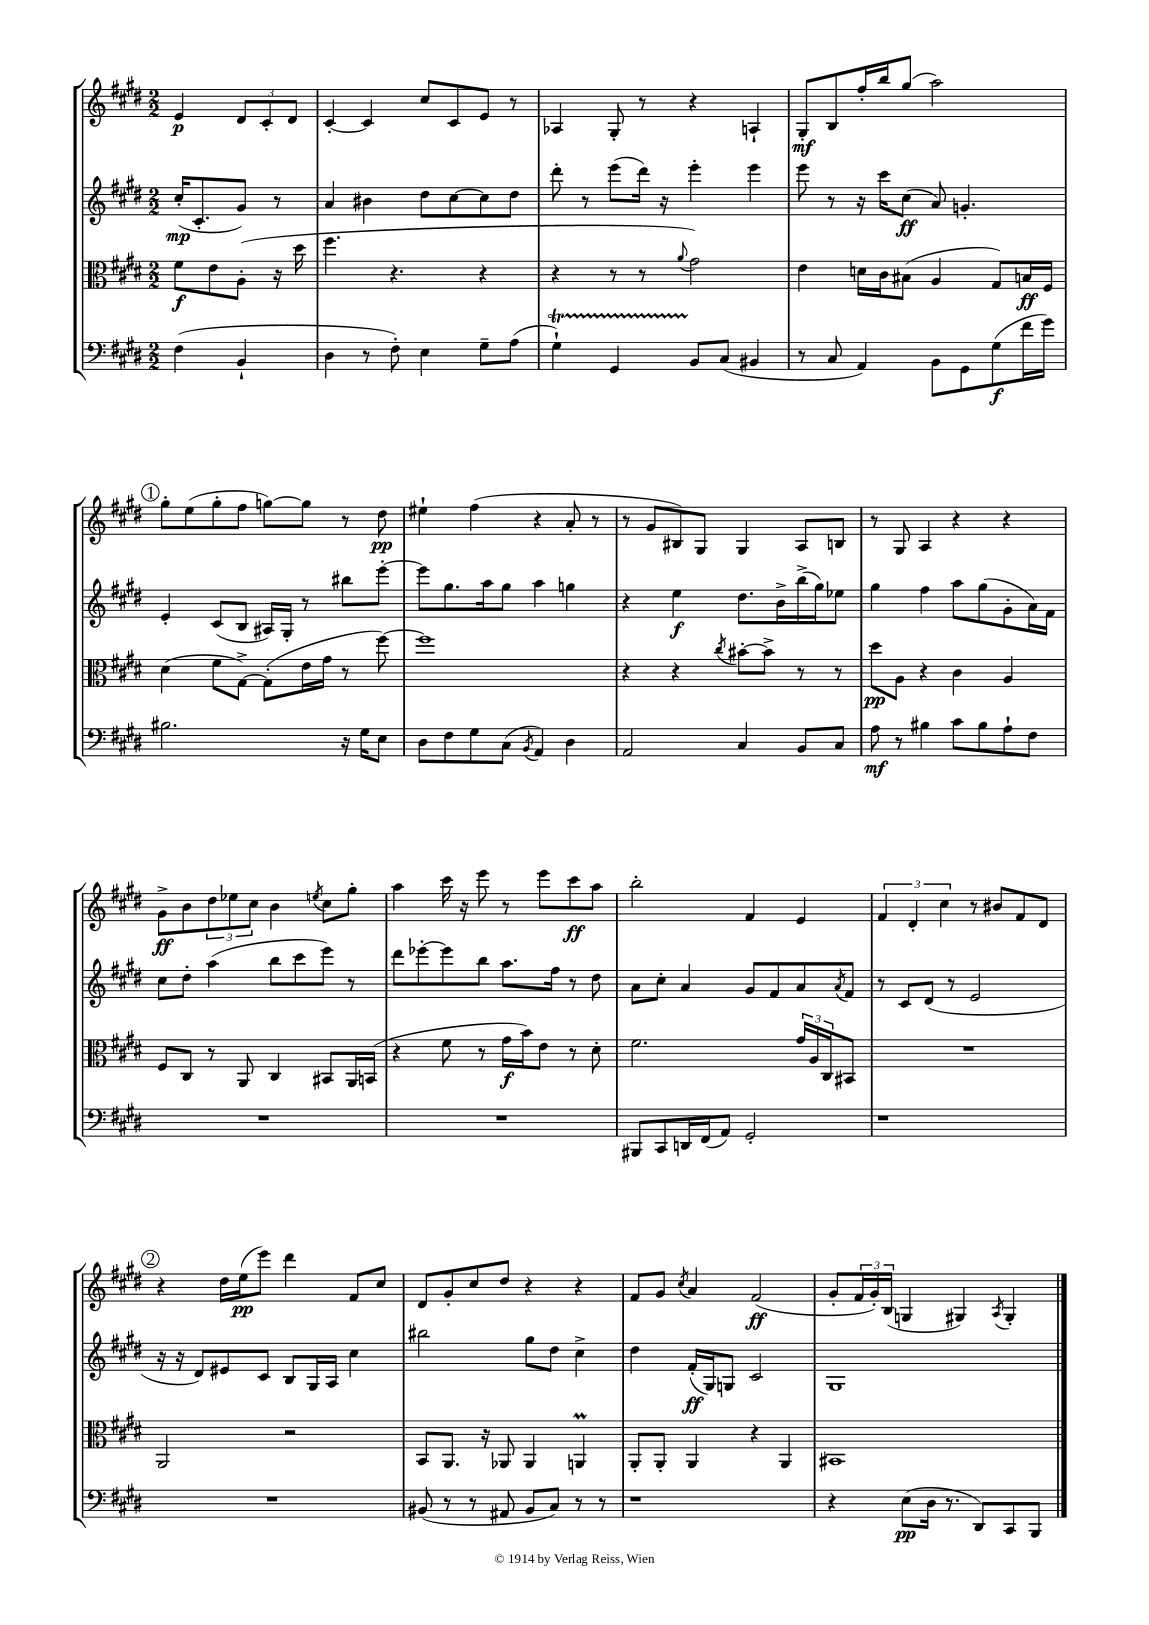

**kern	**kern	**kern	**kern
*staff4	*staff3	*staff2	*staff1
*clefF4	*clefC3	*clefG2	*clefG2
*k[f#c#g#d#]	*k[f#c#g#d#]	*k[f#c#g#d#]	*k[f#c#g#d#]
*M2/2	*M2/2	*M2/2	*M2/2
(4F#	8f#	(16cc#'	4e
.	.	8.c#'	.
.	8e	.	.
4BB`	(8A'	8g#)	12d#
.	.	.	12c#'
.	16r	8r	.
.	.	.	12d#
.	16dd#	.	.
=	=	=	=
4D#	4.ff#	4a	[4c#'
8r	.	4b#	4c#]
8F#')	4.r	.	.
4E	.	8dd#	8cc#
.	.	[8cc#	8c#
8G#~	4r	8cc#]	8e
(8A	.	8dd#	8r
=	=	=	=
4G#`)	4r	8ddd#'	4A-
.	.	8r	.
4GG#	8r	(8eee	8G#'
.	8r	16ddd#)	8r
.	.	16r	.
.	8qqa	.	.
8BB	2g#)	4eee'	4r
(8C#	.	.	.
4BB#	.	4eee	4A`
=	=	=	=
8r	4e	8eee	8G#'
8C#	.	8r	8B
4AA)	16d	16r	16ff#'
.	16c#	16ccc#	16bb
.	(8B#	(8cc#	(8gg#
8BB	4A	8a)	2aa)
8GG#	.	4.g'	.
(8G#	8G#)	.	.
16f#	16B	.	.
16g#)	16F#	.	.
=	=	=	=
2.B#	(4d#	4e'	8gg#'
.	.	.	(8ee
.	8f#	(8c#	8gg#'
.	[8G#^)	8B	8ff#
.	(8G#']	16A#)	[8gg)
.	.	16G#'	.
.	16e	8r	8gg]
.	16g#	.	.
16r	8r	8bb#	8r
16G#	.	.	.
8E	[8ff#)	[8eee'	8dd#
=	=	=	=
8D#	1ff#]	8eee]	4ee#`
8F#	.	8.gg#	.
8G#	.	.	(4ff#
.	.	16aa	.
(8C#	.	8gg#	.
8qBB	.	.	.
4AA)	.	4aa	4r
4D#	.	4gg	8a'
.	.	.	8r
=	=	=	=
2AA	4r	4r	8r
.	.	.	8g#
.	4r	4ee	8B#)
.	.	.	8G#
.	8qcc#	.	.
4C#	[8b#'	8.dd#	4G#
.	8b#^]	.	.
.	.	16b^	.
8BB	8r	(16bb^	8A
.	.	16gg#)	.
8C#	8r	8ee-	8B
=	=	=	=
8A	8dd#	4gg#	8r
8r	8A	.	8G#
4B#	4r	4ff#	4A
8c#	4c#	8aa	4r
8B#	.	(8gg#	.
8A`	4A	8g#'	4r
8F#	.	16a)	.
.	.	16f#	.
=	=	=	=
1r	8F#	8cc#	8g#^
.	8C#	8dd#'	8b
.	8r	(4aa	12dd#
.	.	.	12ee-
.	8AA	.	.
.	.	.	12cc#
.	4C#	8bb	4b
.	.	8ccc#	.
.	.	.	8qee
.	8BB#	8eee)	8cc#
.	16AA	8r	8gg#'
.	(16BB	.	.
=	=	=	=
1r	4r	8ddd#	4aa
.	.	[8eee-'	.
.	8f#	8eee-]	16ccc#
.	.	.	16r
.	8r	8bb	8eee
.	16g#	8.aa	8r
.	16b)	.	.
.	8e	.	8eee
.	.	16ff#	.
.	8r	8r	8ccc#
.	8d#'	8dd#	8aa
=	=	=	=
8BBB#	2.f#	8a	2bb'
8CC#	.	8cc#'	.
16DD	.	4a	.
(16FF#	.	.	.
8AA)	.	.	.
2GG#'	.	8g#	4f#
.	.	8f#	.
.	24g#	8a	4e
.	24A	.	.
.	24C#	.	.
.	.	8qa	.
.	8BB#	8f#	.
=	=	=	=
1r	1r	8r	6f#
.	.	8c#	.
.	.	.	6d#'
.	.	(8d#	.
.	.	.	6cc#
.	.	8r	.
.	.	2e	8r
.	.	.	8b#
.	.	.	8f#
.	.	.	8d#
=	=	=	=
1r	2AA	16r	4r
.	.	16r	.
.	.	8d#)	.
.	.	8e#	16dd#
.	.	.	(16ee
.	.	8c#	8eee)
.	2r	8B	4ddd#
.	.	16G#	.
.	.	16A	.
.	.	4cc#	8f#
.	.	.	8cc#
=	=	=	=
(8BB#	8BB	2bb#	8d#
8r	8.AA	.	8g#'
8r	.	.	8cc#
.	16r	.	.
8AA#	8AA-	.	8dd#
8BB#	4AA-	8gg#	4r
8C#)	.	8dd#	.
8r	4AA	4cc#^	4r
8r	.	.	.
=	=	=	=
1r	8AA'	4dd#	8f#
.	8AA'	.	8g#
.	.	.	8qcc#
.	4AA	(16f#'	4a
.	.	16G#)	.
.	.	8G	.
.	4r	2c#	(2f#
.	4AA	.	.
=	=	=	=
4r	1BB#	1G#	8g#'
.	.	.	24f#
.	.	.	24g#')
.	.	.	(24B
(8E	.	.	4G
16D#	.	.	.
8.r	.	.	.
.	.	.	4G#)
8DD#)	.	.	.
.	.	.	8qA
8CC#	.	.	4G#'
8BBB	.	.	.
==	==	==	==
*-	*-	*-	*-
